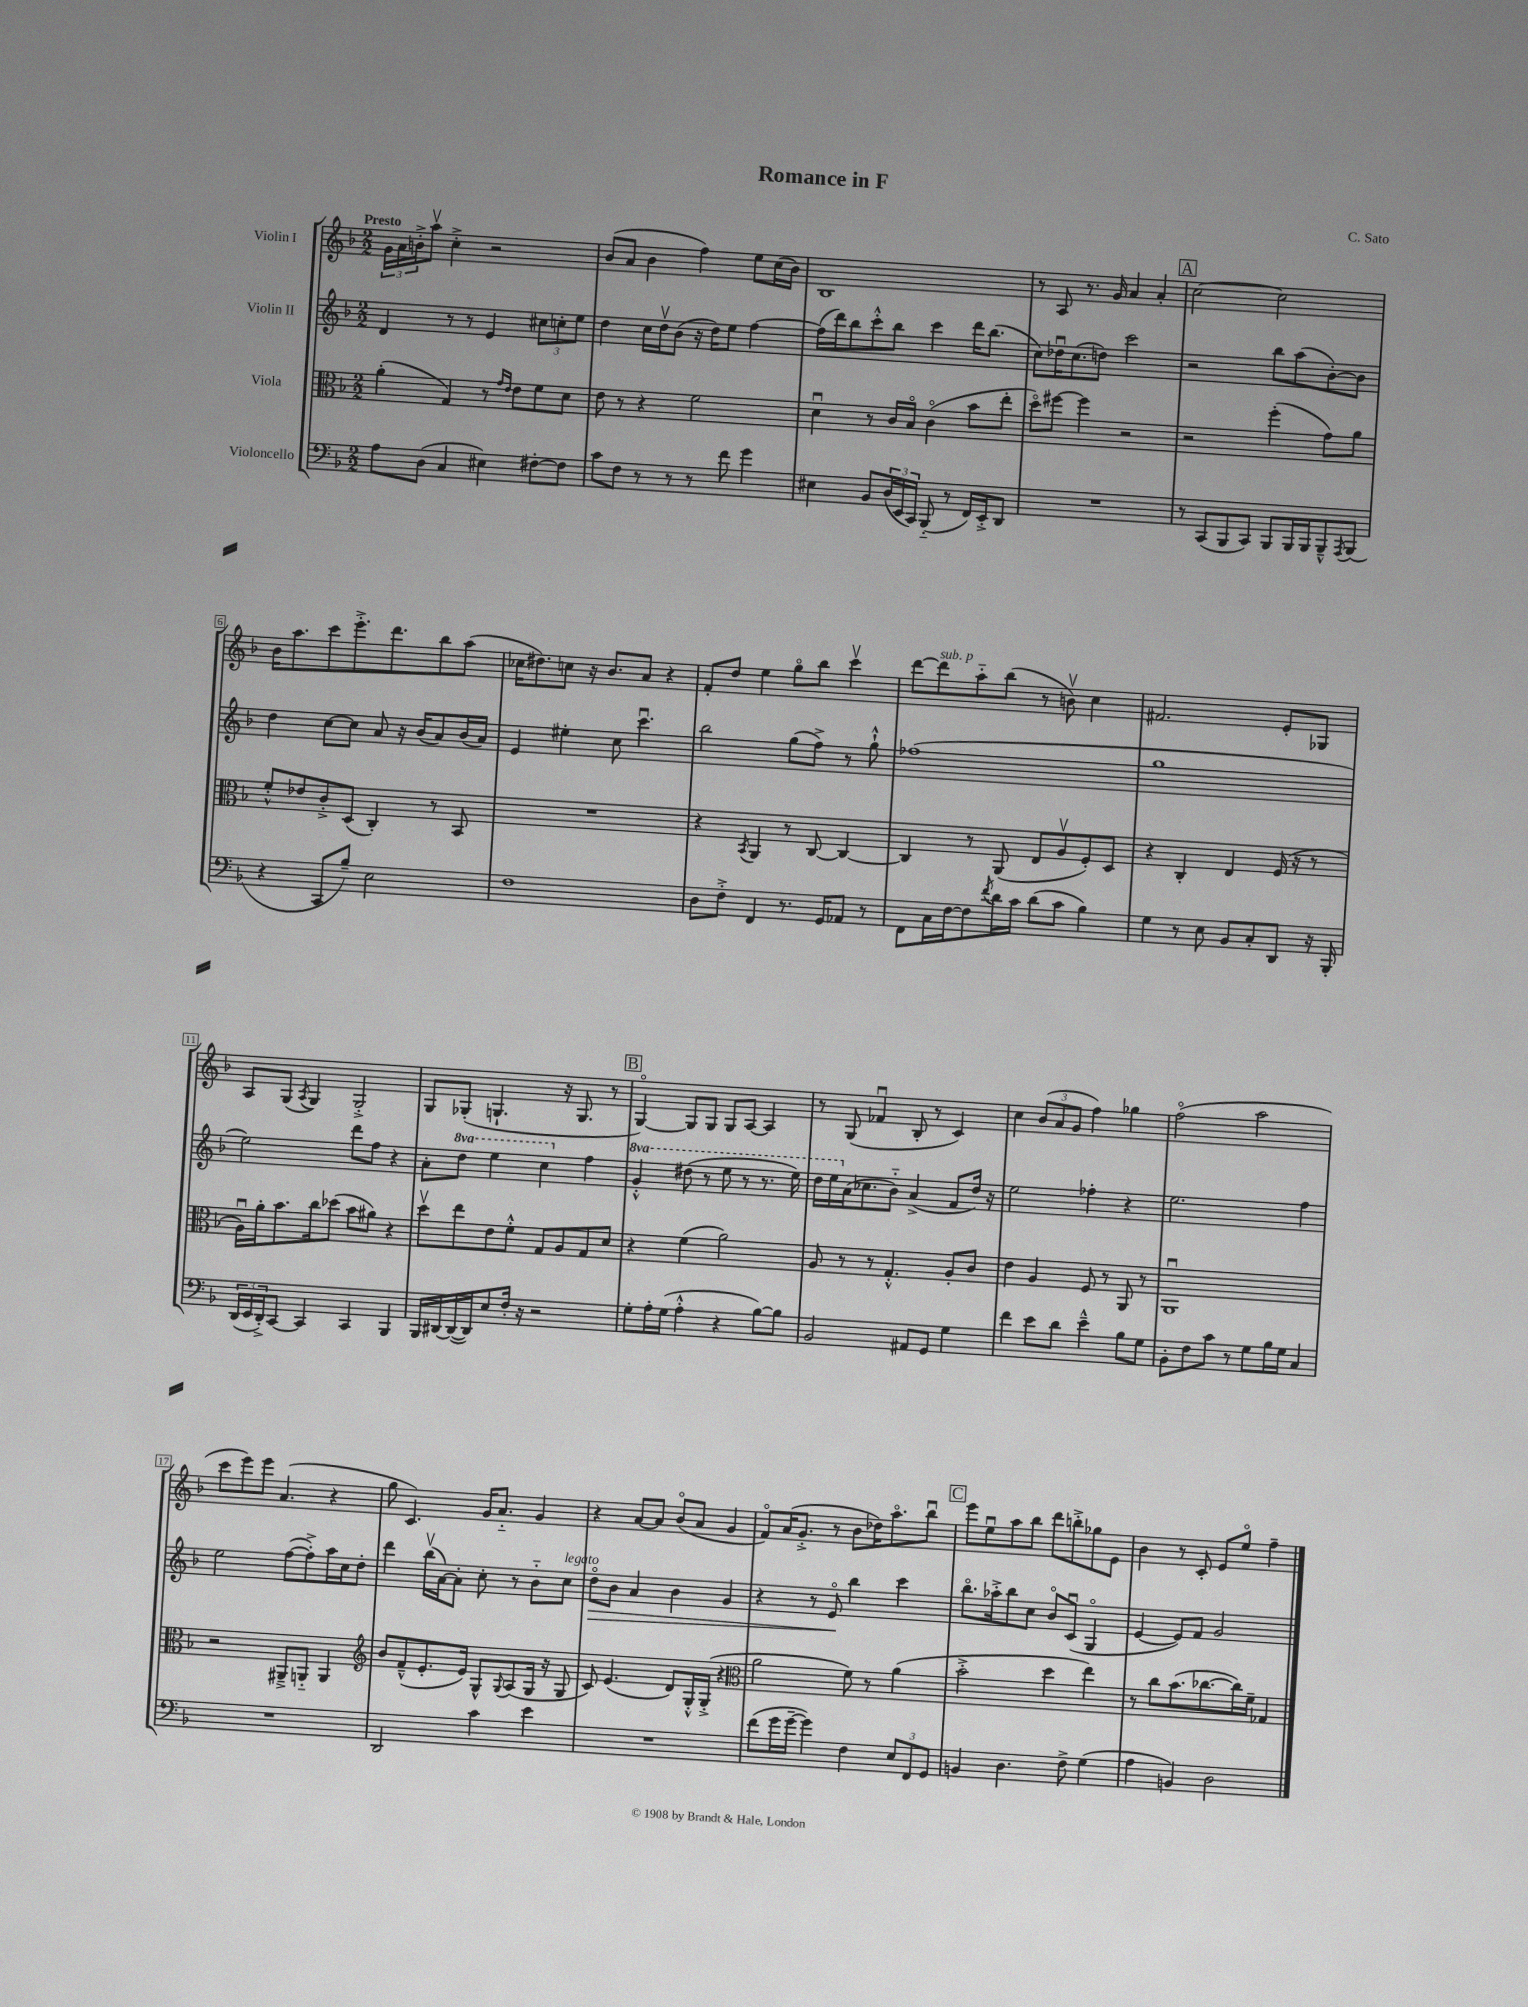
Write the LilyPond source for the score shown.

\header { title = "Romance in F" composer = "C. Sato" }
<<
\new StaffGroup <<
\new Staff = "s0" \with { instrumentName = "Violin I" } {
    \clef treble \key f \major \numericTimeSignature \time 2/2 \tempo "Presto"
    \tuplet 3/2 { g'16 a'16 b'16-.-> } a''8\upbow c''4-.-> r2 |
    bes'8( a'8 bes'4 f''4) e''8 c''16( bes'16) |
    bes1 |
    r8 a8 r8. g'16 a'4 a'4-. |
    \mark \markup { \box "A" } c''2~ c''2 |
    bes'16 a''8. c'''8 e'''8.-.-> d'''8. bes''8 a''8( |
    ces''16 dis''8.) c''8 r16 bes'8. a'8 r4 |
    f'8-. d''8 e''4 g''8\flageolet bes''8 c'''4\upbow |
    d'''8~ d'''8^\markup { \italic "sub. p" } a''8-_ bes''8( r8 b'8\upbow) c''4 |
    fis'2. e'8-. ges8 |
    a8 g8( \acciaccatura { a8 } g4) g2-.-> |
    g8 ges8-.( g4.-! r16 g8. r8 |
    \mark \markup { \box "B" } g4~\flageolet) g8 g8 g8 a8~ a4 |
    r8 g8( fes'4\downbow bes8-. r8 c'4) |
    c''4 \tuplet 3/2 { bes'8( a'8 g'8 } f''4) ges''4 |
    f''2\flageolet( a''2 |
    c'''8 e'''8) e'''8 a'4.( r4 |
    g''8 c'4.) g'16 a'8.-_ g'4 |
    r4 a'8~ a'8 bes'8\flageolet( a'8 g'4 |
    f'8\flageolet) a'16( g'8.-.-> r8 bes'8 des''16) a''8.\flageolet bes''8\downbow |
    \mark \markup { \box "C" } e'''8 e''8\downbow a''8 bes''8 d'''8 b''8-.-> ges''8 e'8 |
    bes'4 r8 c'8-. e'8 e''8\flageolet f''4-- \bar "|." |
}
\new Staff = "s1" \with { instrumentName = "Violin II" } {
    \clef treble \key f \major \numericTimeSignature \time 2/2 \set Staff.ottavationMarkups = #ottavation-simple-ordinals
    d'4 r8 r8 e'4 \tuplet 3/2 { cis''8 c''8-. e''8 } |
    d''4 c''16 d''16\upbow bes'8( r16 d''16) e''8 f''4~ |
    f''16( d'''16) bes''8 c'''8-.-^ bes''8 c'''4 d'''16 bes''8.( |
    c''8) des''16\downbow c''8.( d''8) c'''2 |
    \mark \markup { \box "A" } r2 bes''8 a''8( bes'8~-.) bes'8 |
    d''4 c''8~ c''8 a'8 r16 bes'16( a'8) bes'16( a'16) |
    e'4 eis''4-. c''8 c'''4.\downbow |
    bes''2 g''8( f''8->) r8 g''8-!-^ |
    fes''1( |
    g''1 |
    e''2) d'''8 f''8 r4 |
    a'8-. \ottava #1 d'''8 e'''4 c'''4 \ottava #0 f''4 |
    \mark \markup { \box "B" } \ottava #1 g''4-.-^ dis'''8( r8 e'''8 r8 r8. e'''16) |
    d'''16 e'''16 \ottava #0 a'16( ces''8. bes'8-_) a'4->( f'8 d''16) r16 |
    e''2 fes''4-. r4 |
    e''2. f''4 |
    e''2 f''8~( f''8-.->) a''16 c''16 d''8-. |
    d'''4 bes''16\upbow( a'16~) a'8-. c''8-. r8 bes'8-_ c''8^\markup { \italic "legato" } |
    d''8\flageolet\> bes'8 a'4 bes'4 g'4 |
    r4 r8 e'8\flageolet\! bes''4 c'''4 |
    \mark \markup { \box "C" } bes''8.\flageolet aes''16-.-> bes''8 c''8 bes'8\flageolet c'8\downbow( g4\flageolet |
    e'4~ e'8) f'8 g'2 \bar "|." |
}
\new Staff = "s2" \with { instrumentName = "Viola" } {
    \clef alto \key f \major \numericTimeSignature \time 2/2
    a'4-.( g4) r8 \grace { g'16 e'16 } e'8 f'8 d'8 |
    e'8 r8 r4 f'2 |
    d'4\downbow r8 c'16 bes16\flageolet c'4\flageolet( bes'8 e''8-. |
    d''8\flageolet) fis''8~ fis''4 r2 |
    \mark \markup { \box "A" } r2 f''4-.( g'8) a'8 |
    f'8-.-^ ees'8 c'8-.-> d8( c4-.) r8 bes,8 |
    R1 |
    r4 \acciaccatura { bes,8 } a,4 r8 c8~ c4~ |
    c4 r8 a,8( e8 a8\upbow f8-.) d8 |
    r4 c4-. e4 f16( r16 r8 |
    a16\downbow) a'16-. bes'8. c''16 des''8( bes'8 ais'8) r4 |
    d''8\upbow e''8 e'8 f'8-.-^ g8 a8 g8 d'8 |
    \mark \markup { \box "B" } r4 f'4( a'2) |
    a8 r8 r8 g4.-.-^ a8-. c'8 |
    e'4 a4 f8 r8 a,8 r8 |
    a,1\downbow |
    r2 ais,8---> a,8-_ a,4 |
    \clef treble bes'8 f'8---^( e'8.-. e'16) g8-^ \appoggiatura { g8 } a8( g16 r16 g8 |
    c'8) e'4.( d'8) g16-.-^ g16-.->( r4 |
    \clef alto a'2 f'8) r8 a'4( |
    \mark \markup { \box "C" } bes'2-.-> d''4 e''4) |
    r8 c''8 bes'8.( ces''8.~ ces''16) f'16-- ges4 \bar "|." |
}
\new Staff = "s3" \with { instrumentName = "Violoncello" } {
    \clef bass \key f \major \numericTimeSignature \time 2/2
    a8 d8( c4 eis4) fis8~-. fis8 |
    c'8 f8 r8 r8 r8 f'8 g'4 |
    eis4 bes,8 \tuplet 3/2 { d16( e,16 c,16) } bes,,8-_( r8 f,16) e,16-.-> d,8 |
    R1 |
    \mark \markup { \box "A" } r8 c,8( bes,,8 c,8) bes,,8 bes,,16 bes,,16 bes,,8---^ \acciaccatura { a,,8 } bes,,8( |
    r4 c,8 bes8--) e2 |
    f1 |
    d8 f8-.-> f,4 r8. g,16 aes,8 r8 |
    f,8 c16 f16~ f8 \acciaccatura { f'8 } d'16 c'16 d'8( c'8 bes4) |
    g4 r8 e8 bes,8 c8-. d,8 r16 bes,,16-. |
    \tuplet 3/2 { d,16( e,16 d,16-.->) } c,8~ c,4 c,4 bes,,4 |
    bes,,16 dis,16~ dis,16~( dis,16) e8 f16-. r16 r2 |
    \mark \markup { \box "B" } g8-. a16-. g16( a4-.-^ r4 bes8~) bes8 |
    bes,2 ais,8 g,8 g4 |
    f'4 e'8 d'8 e'4---^ bes8 g8 |
    bes,8-. f8 c'8 r8 g8 bes16 g16 c4 |
    R1 |
    d,2 c'4 e'4 |
    R1 |
    f'8( g'16 g'16~-- g'4) f4 \tuplet 3/2 { e8 f,8 g,8 } |
    \mark \markup { \box "C" } b,4 d4. f8-> g4( |
    a4 b,4) d2 \bar "|." |
}
>>
>>
\layout { \context { \Score \override BarNumber.stencil = #(make-stencil-boxer 0.1 0.3 ly:text-interface::print) } }
